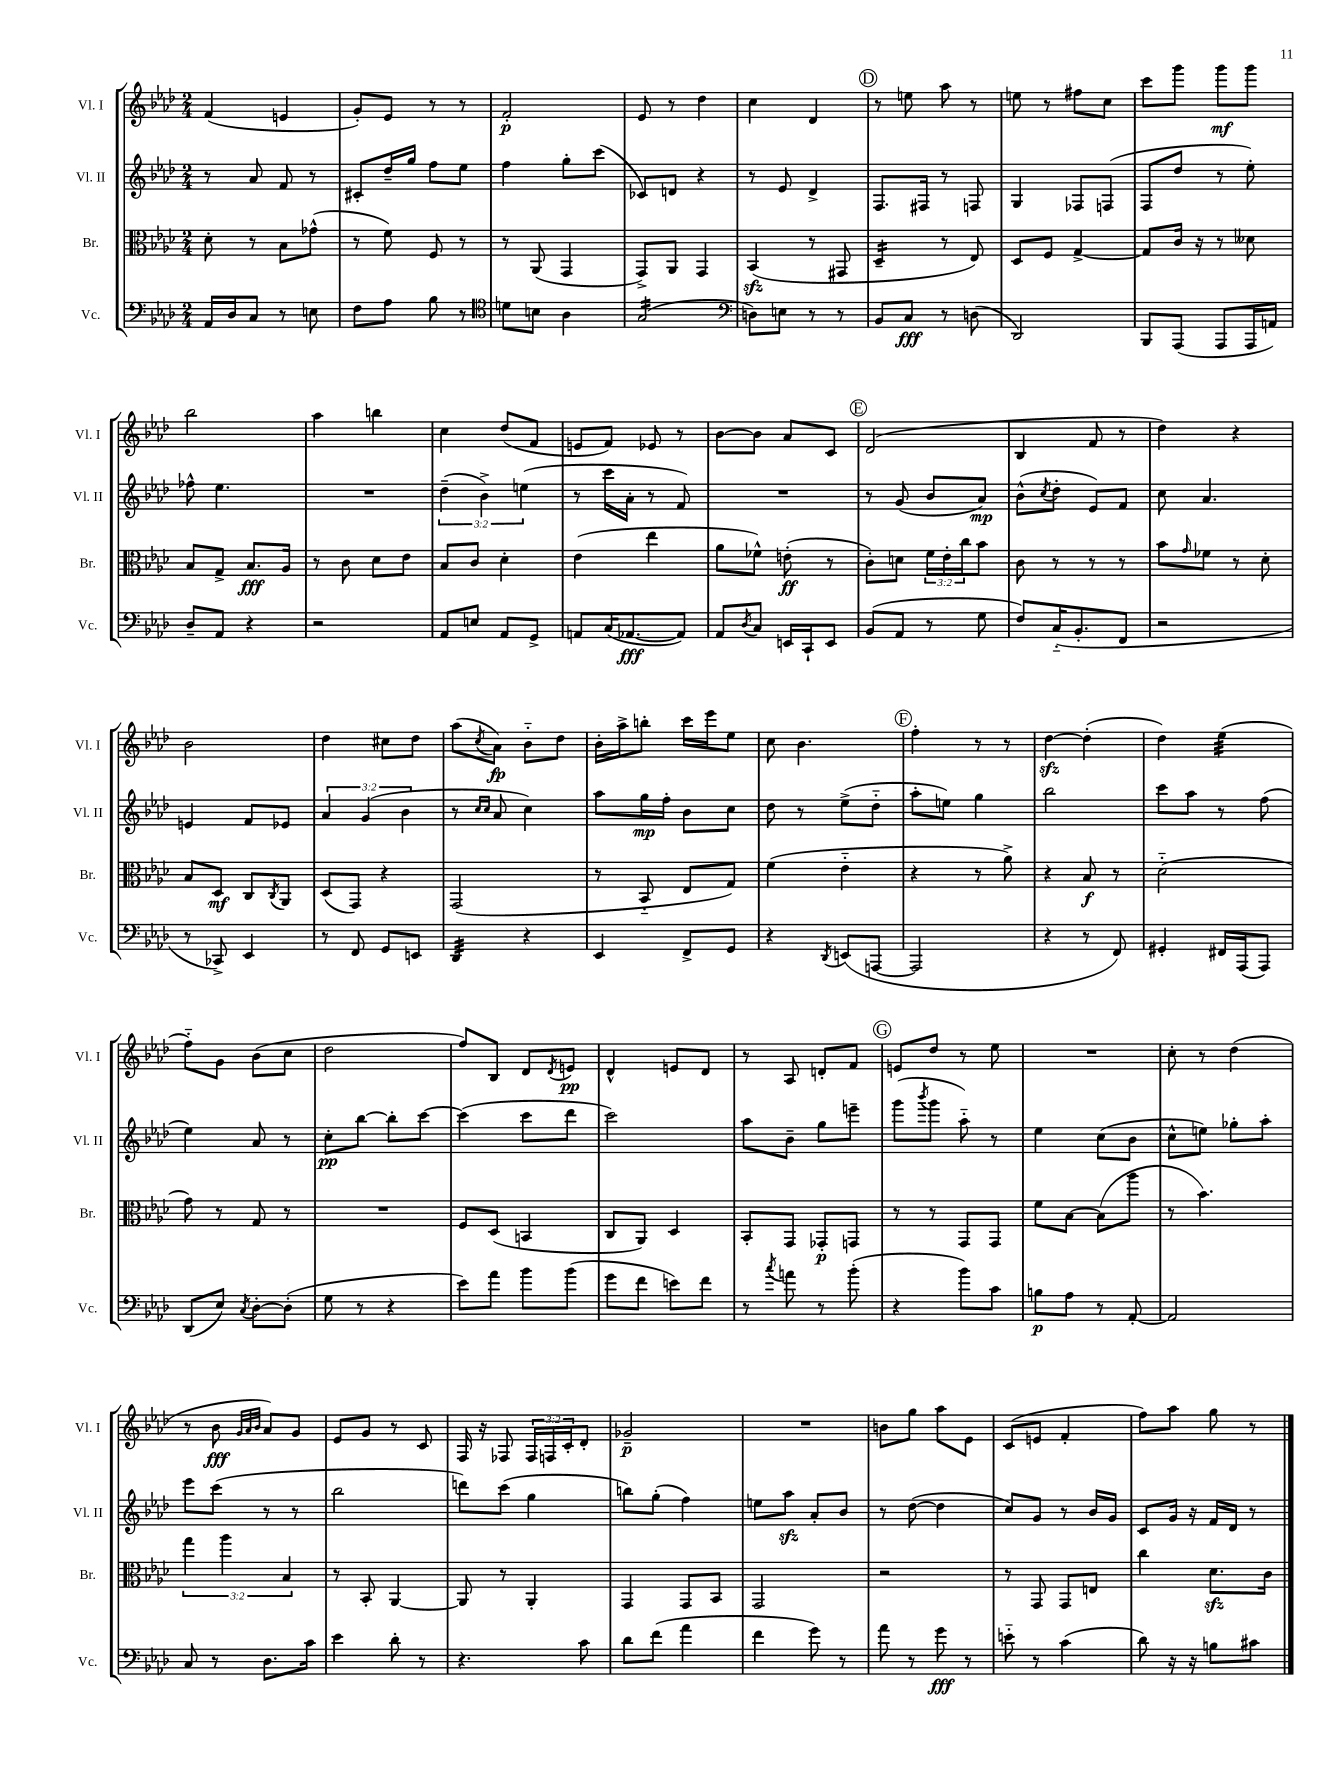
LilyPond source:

<<
\new StaffGroup <<
\new Staff = "s0" \with { instrumentName = "Vl. I" shortInstrumentName = "Vl. I" } {
    \clef treble \key aes \major \numericTimeSignature \time 2/4 \override Staff.TupletNumber.text = #tuplet-number::calc-fraction-text
    f'4( e'4 |
    g'8-.) ees'8 r8 r8 |
    f'2-.\p |
    ees'8 r8 des''4 |
    c''4 des'4 |
    \mark \markup { \circle "D" } r8 e''8 aes''8 r8 |
    e''8 r8 fis''8 c''8 |
    c'''8 g'''8 g'''8\mf g'''8 |
    bes''2 |
    aes''4 b''4 |
    c''4 des''8( f'8 |
    e'8 f'8) ees'8 r8 |
    bes'8~ bes'8 aes'8 c'8 |
    \mark \markup { \circle "E" } des'2( |
    bes4 f'8 r8 |
    des''4) r4 |
    bes'2 |
    des''4 cis''8 des''8 |
    aes''8( \acciaccatura { c''8 } aes'8\fp) bes'8-_ des''8 |
    bes'16-. aes''16-> b''8-. c'''16 ees'''16 ees''8 |
    c''8 bes'4. |
    \mark \markup { \circle "F" } f''4-. r8 r8 |
    des''4~\sfz des''4-.( |
    des''4) ees''4:32( |
    f''8-_) g'8 bes'8( c''8 |
    des''2 |
    f''8) bes8 des'8 \acciaccatura { des'8 } e'8\pp |
    des'4-^ e'8 des'8 |
    r8 aes8 d'8-. f'8 |
    \mark \markup { \circle "G" } e'8 des''8 r8 ees''8 |
    R2 |
    c''8-. r8 des''4( |
    r8 bes'8\fff \grace { g'32 aes'32 bes'32 } aes'8) g'8 |
    ees'8 g'8 r8 c'8 |
    f16 r16 fes8 \tuplet 3/2 { fes16 f16 c'16-. } des'8-. |
    ges'2--\p |
    R2 |
    b'8 g''8 aes''8 ees'8 |
    c'8( e'8 f'4-. |
    f''8) aes''8 g''8 r8 \bar "|." |
}
\new Staff = "s1" \with { instrumentName = "Vl. II" shortInstrumentName = "Vl. II" } {
    \clef treble \key aes \major \numericTimeSignature \time 2/4 \override Staff.TupletNumber.text = #tuplet-number::calc-fraction-text
    r8 aes'8 f'8 r8 |
    cis'8-. des''16-- g''16 f''8 ees''8 |
    f''4 g''8-. c'''8( |
    ces'8) d'8 r4 |
    r8 ees'8 des'4-> |
    \mark \markup { \circle "D" } f8. fis16 r8 f8 |
    g4 fes8 f8( |
    f8 des''8 r8 ees''8-.) |
    fes''8-^ ees''4. |
    R2 |
    \tuplet 3/2 { des''4--( bes'4->) e''4( } |
    r8 c'''16 aes'16-. r8 f'8) |
    R2 |
    \mark \markup { \circle "E" } r8 g'8( bes'8 aes'8\mp) |
    bes'8-^( \acciaccatura { c''8 } des''8-. ees'8) f'8 |
    c''8 aes'4. |
    e'4 f'8 ees'8 |
    \tuplet 3/2 { aes'4 g'4( bes'4 } |
    r8 \grace { c''16 c''16 } aes'8 c''4) |
    aes''8 g''16\mp f''16-. bes'8 c''8 |
    des''8 r8 ees''8->( des''8-_ |
    \mark \markup { \circle "F" } aes''8-. e''8) g''4 |
    bes''2 |
    c'''8 aes''8 r8 f''8( |
    ees''4) aes'8 r8 |
    c''8-.\pp bes''8~ bes''8-. c'''8~ |
    c'''4( c'''8 des'''8 |
    c'''2) |
    aes''8 bes'8-- g''8 e'''8-- |
    \mark \markup { \circle "G" } g'''8( \acciaccatura { bes'''8 } g'''8 aes''8-_) r8 |
    ees''4 c''8( bes'8 |
    c''8-^ e''8) ges''8-. aes''8-. |
    ees'''8 c'''8( r8 r8 |
    bes''2 |
    d'''8) c'''8( g''4 |
    b''8) g''8-.( f''4) |
    e''8 aes''8\sfz aes'8-. bes'8 |
    r8 des''8~( des''4 |
    c''8) g'8 r8 bes'16 g'16 |
    c'8 g'16 r16 f'16 des'16 r8 \bar "|." |
}
\new Staff = "s2" \with { instrumentName = "Br." shortInstrumentName = "Br." } {
    \clef alto \key aes \major \numericTimeSignature \time 2/4 \override Staff.TupletNumber.text = #tuplet-number::calc-fraction-text
    des'8-. r8 bes8 ges'8-^( |
    r8 f'8) f8 r8 |
    r8 aes,8( g,4 |
    g,8->) aes,8 g,4 |
    bes,4\sfz( r8 gis,8 |
    \mark \markup { \circle "D" } des4:16-- r8 ees8) |
    des8 f8 g4~-> |
    g8 c'16 r16 r8 deses'8 |
    bes8 g8-> bes8.\fff aes16 |
    r8 c'8 des'8 ees'8 |
    bes8 c'8 des'4-. |
    ees'4( ees''4 |
    aes'8 fes'8-^) e'8-.\ff( r8 |
    \mark \markup { \circle "E" } c'8-.) d'8 \tuplet 3/2 { f'16 ees'16-. c''16 } bes'8 |
    c'8 r8 r8 r8 |
    bes'8 \grace { g'16 } fes'8 r8 des'8-. |
    bes8 des8\mf c8 \acciaccatura { c8 } aes,8 |
    des8( g,8) r4 |
    g,2( |
    r8 bes,8-_ ees8 g8) |
    f'4( ees'4-_ |
    \mark \markup { \circle "F" } r4 r8 aes'8->) |
    r4 bes8\f r8 |
    des'2-_( |
    g'8) r8 g8 r8 |
    R2 |
    f8 des8( b,4 |
    c8 aes,8) des4 |
    bes,8-. g,8 ges,8-.\p g,8 |
    \mark \markup { \circle "G" } r8 r8 g,8 g,8 |
    f'8 bes8~ bes8( aes''8 |
    r8 bes'4.) |
    \tuplet 3/2 { g''4 aes''4 bes4 } |
    r8 bes,8-. aes,4~ |
    aes,8 r8 aes,4-. |
    g,4 g,8 bes,8 |
    g,2 |
    r2 |
    r8 g,8 g,8 e8 |
    c''4 des'8.\sfz c'16 \bar "|." |
}
\new Staff = "s3" \with { instrumentName = "Vc." shortInstrumentName = "Vc." } {
    \clef bass \key aes \major \numericTimeSignature \time 2/4
    aes,16 des16 c8 r8 e8 |
    f8 aes8 bes8 r8 |
    \clef tenor d'8 b8 aes4 |
    g2:16( |
    \clef bass d8) e8 r8 r8 |
    \mark \markup { \circle "D" } bes,8 c8\fff r8 d8( |
    des,2) |
    bes,,8 aes,,8( aes,,8 aes,,16 a,16) |
    des8-- aes,8 r4 |
    r2 |
    aes,8 e8 aes,8 g,8-> |
    a,8 c16( aes,8.~\fff aes,8) |
    aes,8 \acciaccatura { des8 } c8 e,16 c,16-! e,8 |
    \mark \markup { \circle "E" } bes,8( aes,8 r8 g8 |
    f8) c16-_( bes,8.-. f,8 |
    r2 |
    r8 ces,8->) ees,4 |
    r8 f,8 g,8 e,8 |
    des,4:32 r4 |
    ees,4 f,8-> g,8 |
    r4 \acciaccatura { des,8 } e,8( a,,8~ |
    \mark \markup { \circle "F" } a,,2 |
    r4 r8 f,8) |
    gis,4-. fis,16 aes,,16( aes,,8) |
    des,8( ees8) \acciaccatura { c8 } des8~-. des8-.( |
    g8 r8 r4 |
    ees'8) aes'8 bes'8 bes'8( |
    g'8 f'8 e'8) f'8 |
    r8 \acciaccatura { c''8 } a'8 r8 bes'8-.( |
    \mark \markup { \circle "G" } r4 bes'8) c'8 |
    b8\p aes8 r8 aes,8~-. |
    aes,2 |
    c8 r8 des8. c'16 |
    ees'4 des'8-. r8 |
    r4. c'8 |
    des'8 f'8( aes'4 |
    f'4 g'8) r8 |
    aes'8 r8 g'8\fff r8 |
    e'8-_ r8 c'4( |
    des'8) r16 r16 b8 cis'8 \bar "|." |
}
>>
>>
\layout { \context { \Score \remove "Bar_number_engraver" } }
